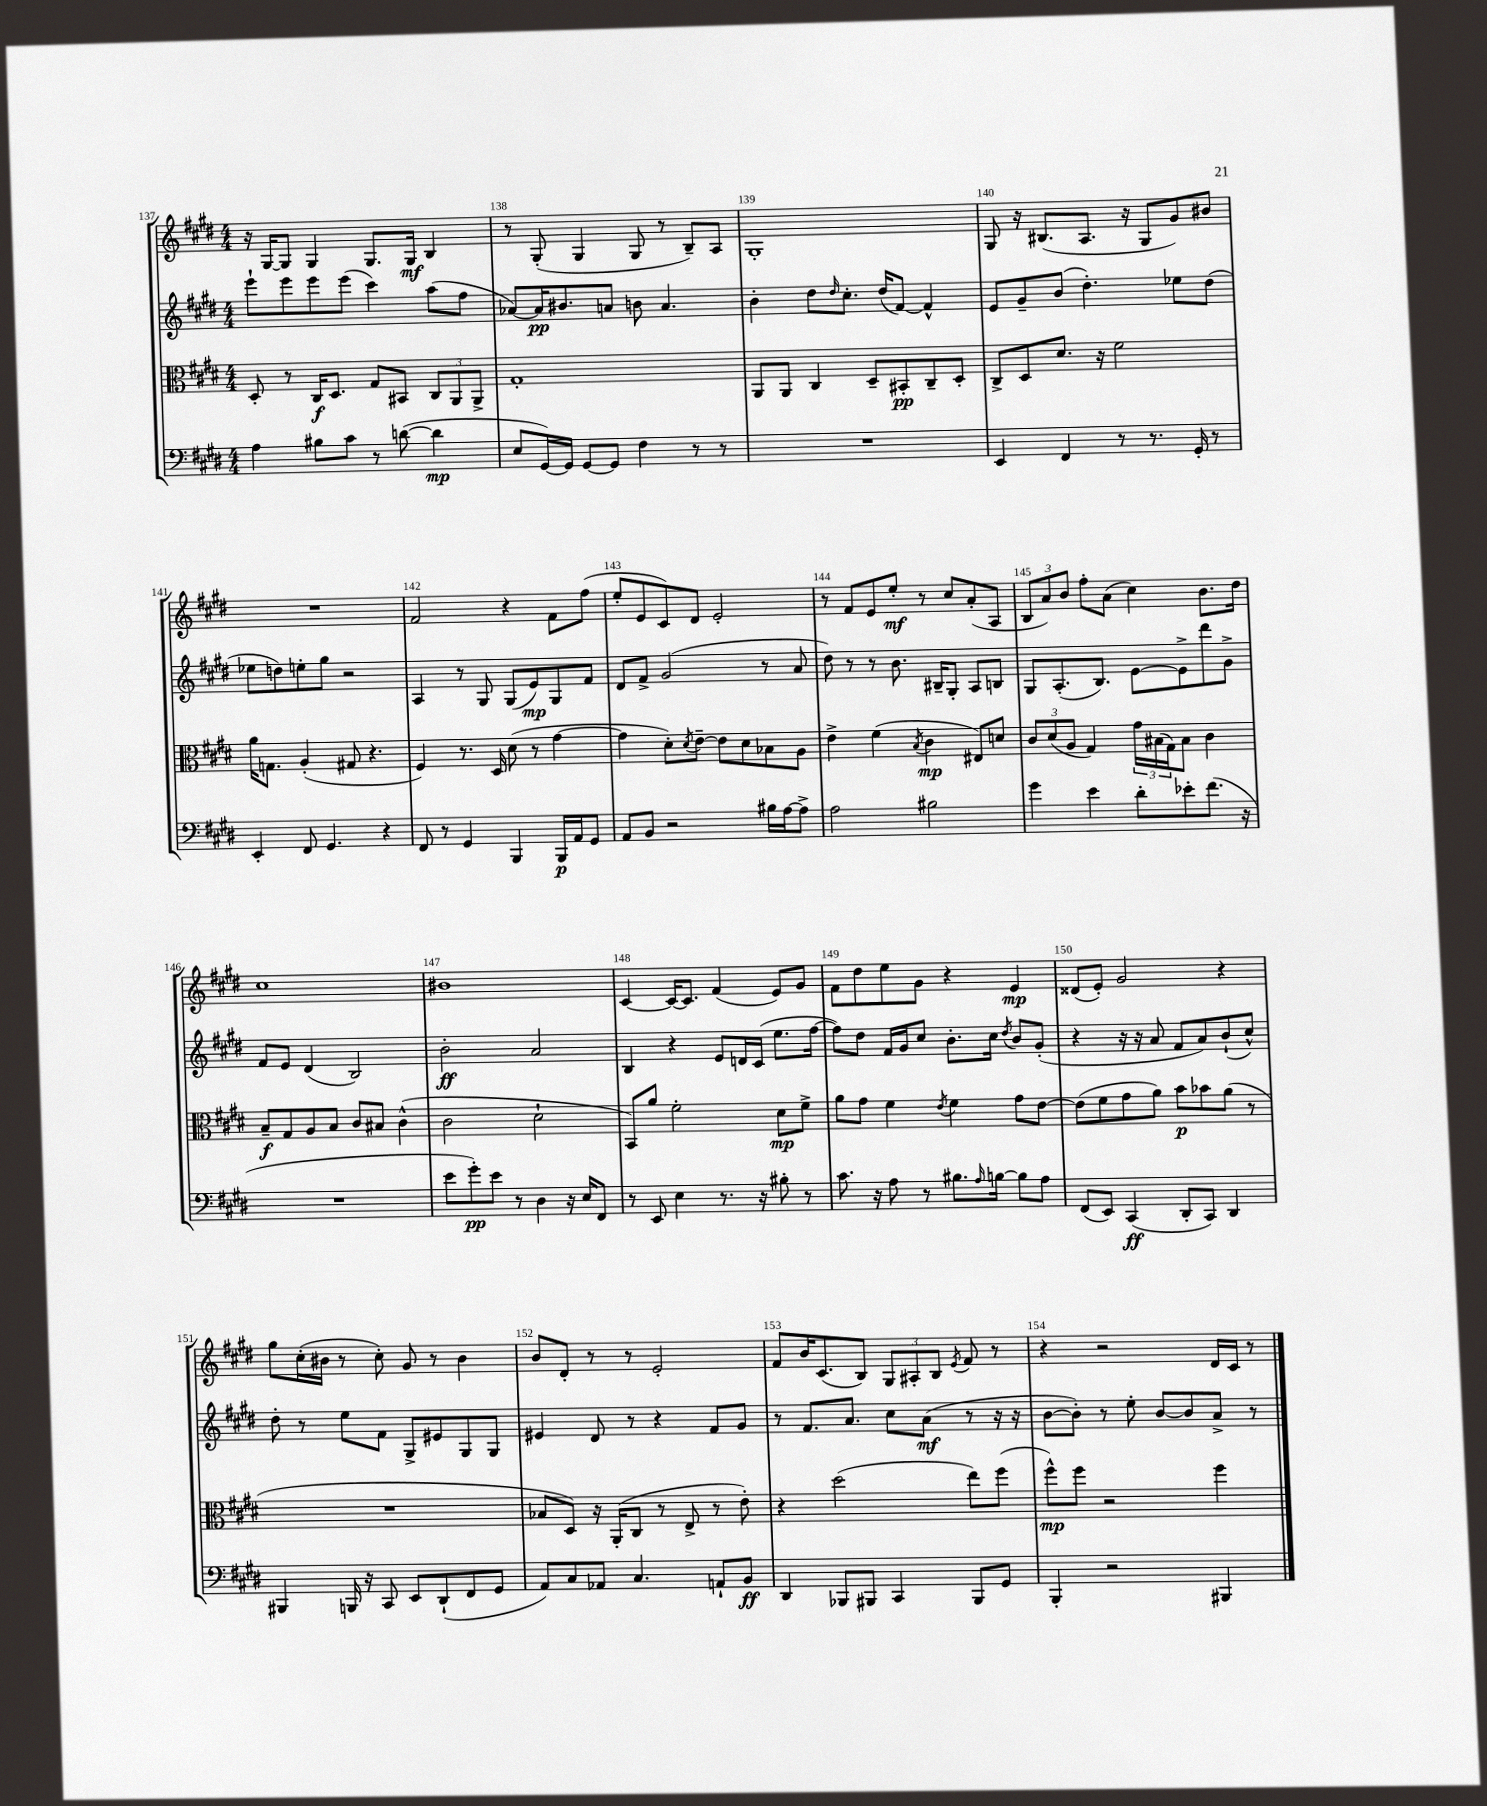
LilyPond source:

<<
\new StaffGroup <<
\new Staff = "s0" {
    \clef treble \key e \major \numericTimeSignature \time 4/4
    r16 gis16~ gis8 gis4 gis8. gis16\mf b4 |
    r8 gis8-.( gis4 gis8 r8 b8--) a8 |
    gis1-. |
    gis8 r16 bis8.( a8. r16 gis8 gis'8) bis'8 |
    R1 |
    fis'2 r4 fis'8 fis''8( |
    e''8-. e'8 cis'8) dis'8 e'2-. |
    r8 fis'8 e'8 e''8-.\mf r8 cis''8 a'8-.( a8 |
    \tuplet 3/2 { b8 a'8) b'8 } fis''8-. a'8( cis''4) b'8. dis''16 |
    cis''1 |
    bis'1 |
    cis'4~ cis'16~ cis'8. fis'4( e'8) gis'8 |
    fis'8 dis''8 e''8 gis'8 r4 e'4\mp |
    disis'8( e'8-.) gis'2 r4 |
    gis''8 cis''16-.( bis'16 r8 cis''8-.) gis'8 r8 bis'4 |
    b'8 dis'8-. r8 r8 e'2-. |
    fis'8 b'16 cis'8.( b8) \tuplet 3/2 { gis8 ais8-. b8 } \acciaccatura { e'8 } fis'8 r8 |
    r4 r2 dis'16 cis'16 r8 \bar "|." |
}
\new Staff = "s1" {
    \clef treble \key e \major \numericTimeSignature \time 4/4
    e'''8-! e'''8 e'''8 e'''8( cis'''4) a''8( fis''8 |
    aes'8~) aes'16\pp bis'8. a'8 b'8 a'4. |
    b'4-. dis''8 \grace { dis''16 } cis''8.-. dis''16( fis'8~) fis'4-^ |
    e'8 gis'8-- b'8( dis''4.-.) ees''8 dis''8( |
    ees''8 d''8) e''8-. gis''8 r2 |
    a4 r8 gis8 gis8( e'8\mp) gis8 fis'8 |
    dis'8 fis'8-> gis'2( r8 a'8 |
    dis''8) r8 r8 b'8. bis16-- gis8-. a8 b8 |
    gis8 a8.-.( b8.) e'8~ e'8-> dis'''8 gis'8-> |
    fis'8 e'8 dis'4( b2) |
    b'2-.\ff a'2 |
    b4 r4 e'8 d'16 cis'16( e''8. fis''16~ |
    fis''8) dis''8 fis'16 gis'16 cis''8 b'8.-. cis''16 \acciaccatura { dis''8 } b'8 gis'8-.( |
    r4 r16 r16 a'8 fis'8 a'8) b'8-!( cis''8-^) |
    dis''8-. r8 e''8 fis'8 gis8-> eis'8 gis8 gis8 |
    eis'4 dis'8 r8 r4 fis'8 gis'8 |
    r8 fis'8. a'8. cis''8 a'8\mf( r8 r16 r16 |
    b'8~ b'8-.) r8 e''8-. b'8~ b'8 a'8-> r8 \bar "|." |
}
\new Staff = "s2" {
    \clef alto \key e \major \numericTimeSignature \time 4/4
    dis8-. r8 cis16\f dis8. gis8 bis,8 \tuplet 3/2 { cis8 a,8 a,8-> } |
    gis1-. |
    a,8 a,8 cis4 dis8-- bis,8-.\pp cis8-- dis8-. |
    cis8-> dis8 dis'8. r16 fis'2 |
    a'16 g8. a4-.( gis8 r4. |
    fis4) r8. dis16 dis'8( r8 gis'4~ |
    gis'4 dis'8-.) \acciaccatura { dis'8 } e'8~-- e'8 dis'8 bes8 a8 |
    e'4-> fis'4( \acciaccatura { b8 } cis'4\mp eis8) d'8 |
    \tuplet 3/2 { cis'8 dis'8( a8 } gis4) \tuplet 3/2 { gis'16 bis16( gis16) } bis8 cis'4 |
    b8--\f gis8 a8 b8 cis'8 bis8 cis'4-^( |
    cis'2 dis'2-! |
    b,8) a'8 fis'2-. dis'8\mp fis'8-> |
    a'8 gis'8 fis'4 \acciaccatura { e'8 } fis'4 gis'8 e'8~ |
    e'8( fis'8 gis'8 a'8) b'8\p bes'8 a'8( r8 |
    R1 |
    bes8 dis8) r16 a,16-.( cis8 r8 e8-> r8 e'8-.) |
    r4 dis''2( e''8) fis''8( |
    fis''8-^\mp) fis''8 r2 fis''4 \bar "|." |
}
\new Staff = "s3" {
    \clef bass \key e \major \numericTimeSignature \time 4/4
    a4 bis8 cis'8 r8 d'8~( d'4\mp |
    e8 gis,16~) gis,16 gis,8~ gis,8 fis4 r8 r8 |
    R1 |
    e,4 fis,4 r8 r8. gis,16-. r8 |
    e,4-. fis,8 gis,4. r4 |
    fis,8 r8 gis,4 b,,4 b,,16\p a,16 gis,8 |
    a,8 b,8 r2 bis16 a16~ a8-> |
    a2 bis2 |
    gis'4 e'4 dis'8-. ees'8-. fis'8.( r16 |
    R1 |
    e'8 gis'8-.\pp) e'8 r8 dis4 r16 e16 fis,8 |
    r8 e,8 e4 r8. r16 bis8-. r8 |
    cis'8. r16 a8 r8 bis8. \grace { a16 } b16~ b8 a8 |
    fis,8( e,8) cis,4\ff( dis,8-. cis,8) dis,4 |
    bis,,4 b,,16 r16 cis,8 e,8 dis,8-!( fis,8 gis,8 |
    a,8) cis8 aes,8 cis4. a,8-! b,8\ff |
    dis,4 bes,,8 bis,,8 cis,4 bis,,8 gis,8 |
    b,,4-. r2 bis,,4 \bar "|." |
}
>>
>>
\layout { \context { \Score currentBarNumber = #137 \override BarNumber.break-visibility = ##(#f #t #t) barNumberVisibility = #all-bar-numbers-visible } }
